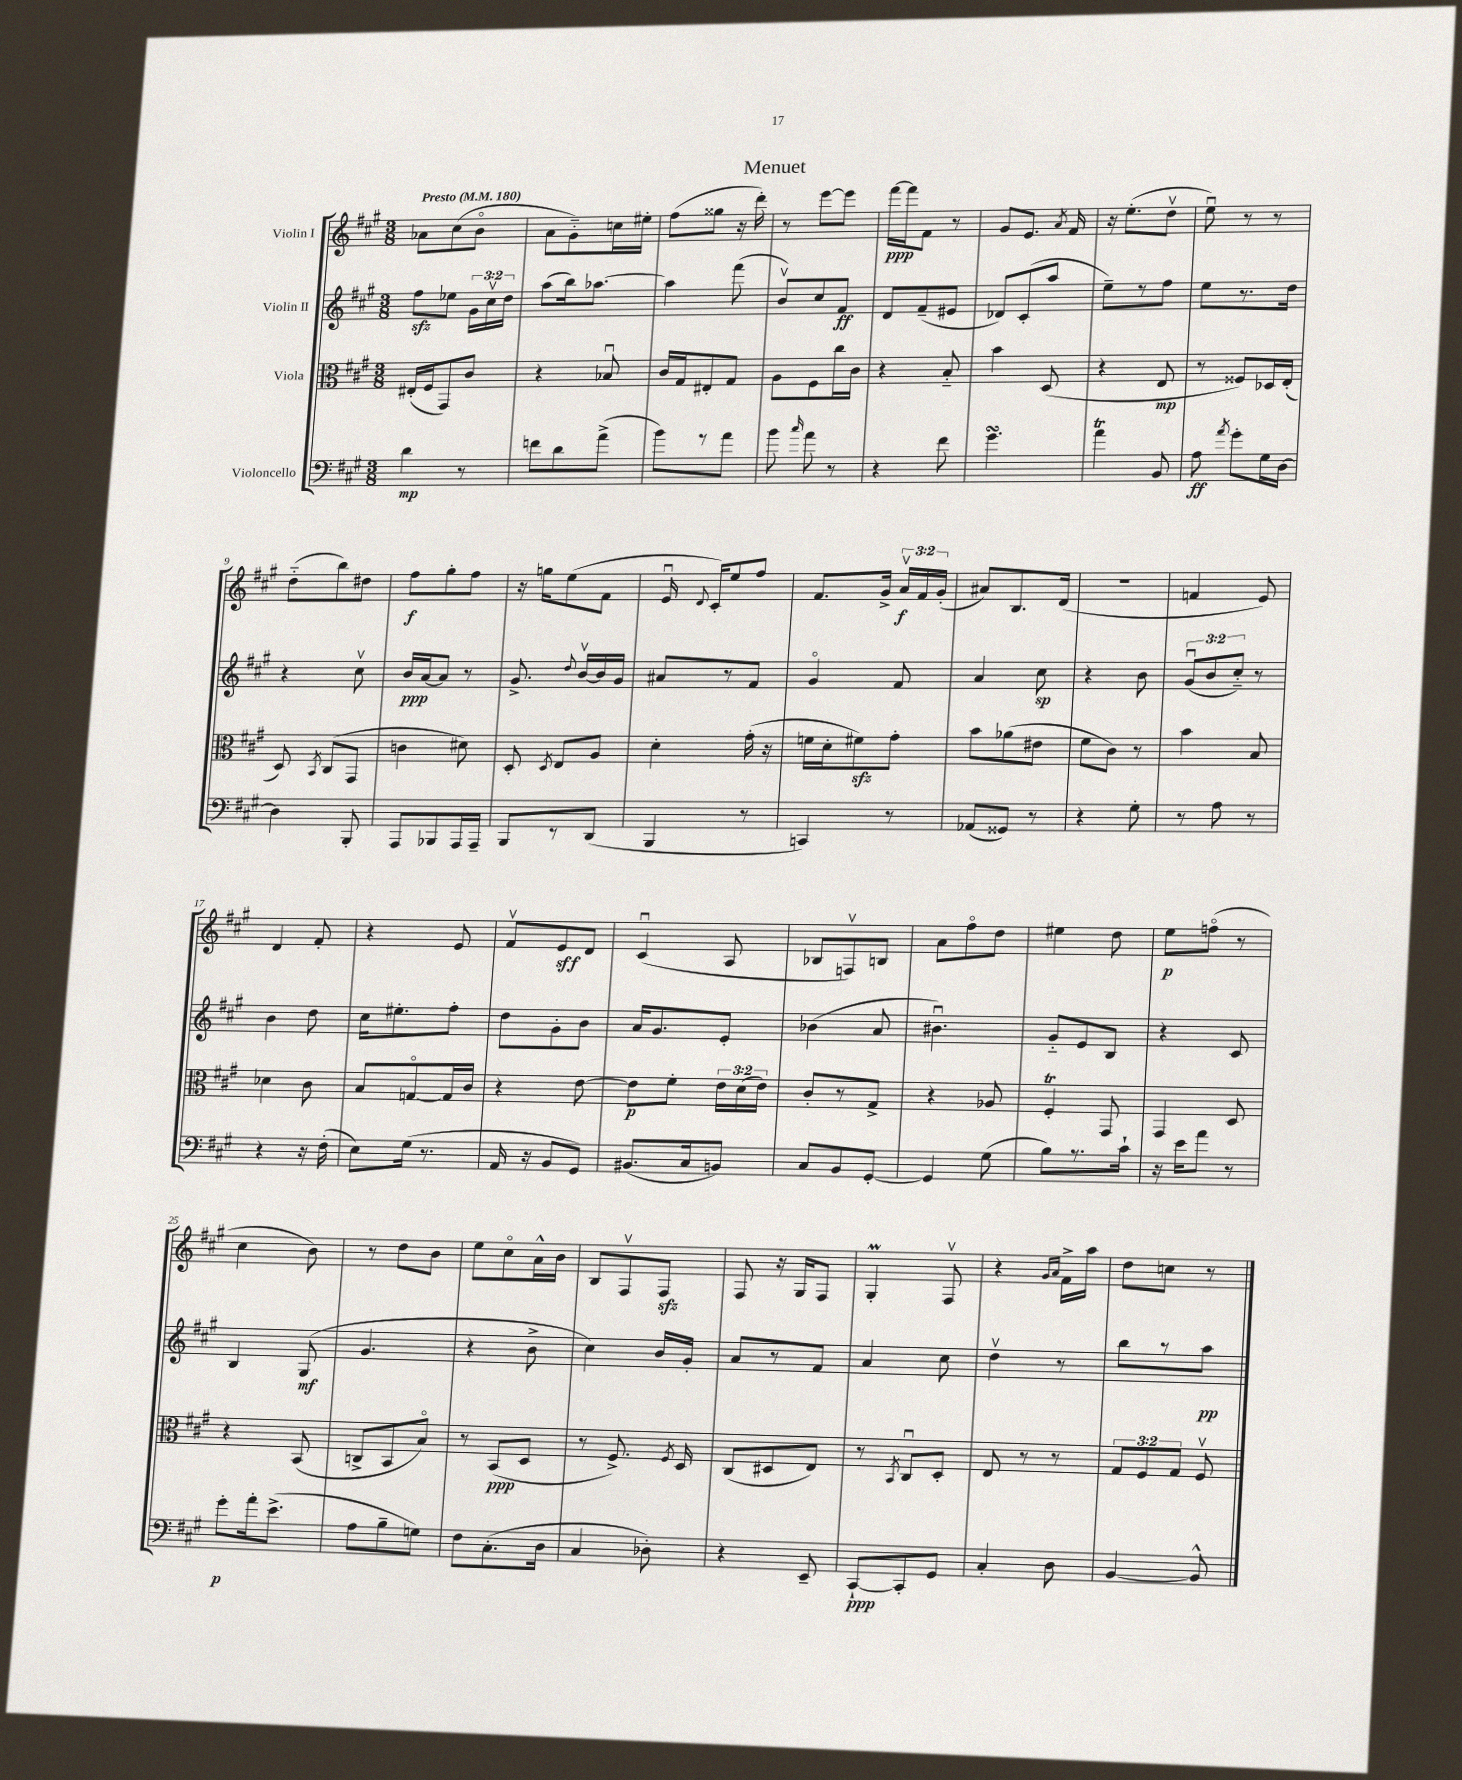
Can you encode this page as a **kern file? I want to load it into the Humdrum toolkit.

**kern	**kern	**kern	**kern
*staff4	*staff3	*staff2	*staff1
*clefF4	*clefC3	*clefG2	*clefG2
*k[f#c#g#]	*k[f#c#g#]	*k[f#c#g#]	*k[f#c#g#]
*M3/8	*M3/8	*M3/8	*M3/8
*MM180	*MM180	*MM180	*MM180
4d\	(16E#'/LL	8ff#\L	8a-\L
.	16F#/J	.	.
.	8GG#/)	8ee-\J	(8cc#\
8r	8c#/J	24g#\LL	8bo\J
.	.	24cc#v\	.
.	.	24dd\JJ	.
=	=	=	=
8f\L	4r	(8aa\L	8a\L
8d\	.	16bb\k)	8g#'~\)
.	.	[8.aa-\J	.
(8a^\J	8B-u/	.	16cc\L
.	.	.	16ee#'\JJ
=	=	=	=
8b\L)	16c#/LL	4aa-\]	(8ff#\L
.	16G#/J	.	.
8r	8E#'/	.	8gg##\J
8a\J	8G#/J	(8fff#\	16r
.	.	.	16ddd'\)
=	=	=	=
8b\	8A\L	8bv/L)	8r
16qqcc#/	.	.	.
8a\	8F#\	8cc#/	[8eee\L
8r	16cc#\L	8f#/J	8eee\]J
.	16c#\JJ	.	.
=	=	=	=
4r	4r	8d/L	[16fff#\LL
.	.	.	16fff#\]J
.	.	(8f#~/	8f#\J
8f#\	8B'~/	8e#/J	8r
=	=	=	=
4.g#\	4b\	8d-/L)	8g#/L
.	.	(8c#'/	8.e/J
.	(8D/	8aa/J	.
.	.	.	8qa/
.	.	.	16f#/
=	=	=	=
4a\	4r	8ee~\L)	16r
.	.	.	(8.ee'\L
.	.	8r	.
8BB/	8E/	8ff#\J	8ddv\J
=	=	=	=
8A\	8r	8ee\L	8eeu\)
8qa/	.	.	.
8g#'\L	8F##/L)	8.r	8r
16G#\L	16D-/L	.	8r
[16D\JJ	(16E'/JJ	16dd\Jk	.
=	=	=	=
4D\]	8D/)	4r	(8dd'~\L
.	8qBB/	.	.
.	(8C#/L	.	8bb\)
8BBB'/	8GG#/J	8cc#v\	8dd#\J
=	=	=	=
8AAA/L	4c\	16b/LL	8ff#\L
.	.	[16a/J	.
8BBB-/	.	8a/]J	8gg#'\
16AAA/L	8d#\)	8r	8ff#\J
16AAA~/JJ	.	.	.
=	=	=	=
8BBB/L	8D'/	8.g#^/	16r
.	.	.	16gg\LK
.	8qD/	.	.
8r	8E/L	.	(8ee\
.	.	8qqdd/	.
.	.	[16bv/LL	.
(8DD/J	8A/J	16b/]	8f#\J
.	.	16g#/JJ	.
=	=	=	=
4BBB/	4d'\	8a#/L	16eu/
.	.	.	8qqd/
.	.	.	16c#'/LK)
.	.	8r	8ee/
8r	(16g#'\	8f#/J	8ff#/J
.	16r	.	.
=	=	=	=
4CC/)	16f\LL	4g#o/	8.f#/L
.	16d'\J	.	.
.	8f#\)	.	.
.	.	.	16g#^/Jk
8r	8g#'\J	8f#/	24av/LL
.	.	.	24f#/
.	.	.	(24g#'/JJ
=	=	=	=
(8AA-/L	8b\L	4a/	8a#/L)
8GG##/J)	(8a-\	.	8.B/
8r	8e#\J	8cc#\	.
.	.	.	(16d/Jk
=	=	=	=
4r	8f#\L	4r	4.r
.	8c#\J)	.	.
8G#'\	8r	8b\	.
=	=	=	=
8r	4b\	(12g#u/L	4f/
.	.	12b/	.
8A\	.	.	.
.	.	12cc#'~/J)	.
8r	8B/	8r	8e/)
=	=	=	=
4r	4d-\	4b\	4d/
16r	8c#\	8dd\	8f#'/
(16F#'\	.	.	.
=	=	=	=
8E\L)	8B/L	16cc#\LK	4r
.	.	8.ee#'\	.
(16G#\Jk	[8Go/	.	.
8.r	.	.	.
.	16G/]L	8ff#'\J	8e/
.	16c#/JJ	.	.
=	=	=	=
16AA/	4r	8dd\L	8f#v/L
16r	.	.	.
8BB/L	.	8g#'\	8e/
8GG#/J)	[8e\	8b\J	8d/J
=	=	=	=
(8.BB#/L	8e\]L	16a/LK	(4c#u/
.	.	8.g#/	.
.	8f#'\J	.	.
16C#/k	.	.	.
8BB/J)	24e\LL	8e'/J	8A/
.	(24d\	.	.
.	24e\JJ)	.	.
=	=	=	=
8C#/L	8c#'/L	(4b-\	8B-/L
8BB/	8r	.	8Fv/)
[8GG#'/J	8G#^/J	8a/	8B/J
=	=	=	=
4GG#/]	4r	4.b#u\)	8a\L
.	.	.	8ff#o\
(8G#\	8A-/	.	8dd\J
=	=	=	=
8B\L)	4F#'/	8g#'~/L	4ee#\
8.r	.	8e/	.
.	8GG#/	8B/J	8dd\
16c#`\Jk	.	.	.
=	=	=	=
16r	4GG#/	4r	8ee\L
16e\LK	.	.	.
8a\J	.	.	(8ffo\J
8r	8D/	8c#/	8r
=	=	=	=
8g#'\L	4r	4B/	4cc#\
16a'\k	.	.	.
(8.e^\J	.	.	.
.	(8BB/	(8G#/	8b\)
=	=	=	=
8A\L	8C^/L	4.g#/	8r
8B~\	8BB/	.	8dd\L
8G\J)	8Bo/J)	.	8b\J
=	=	=	=
8F#\L	8r	4r	8ee\L
(8.C#'\	(8BB/L	.	8cc#o\
.	8D/J	8b^\	16a^^\L
16D\Jk	.	.	16b\JJ
=	=	=	=
4C#/	8r	4cc#\)	8B/L
.	8.F#^/)	.	8F#v/
8D-'\)	.	16b/LL	8F#/J
.	8qF#/	.	.
.	16D/	16g#'/JJ	.
=	=	=	=
4r	(8C#/L	8a/L	8F#/
.	8D#/	8r	16r
.	.	.	16G#/LK
8EE~/	8E/J)	8f#/J	8F#/J
=	=	=	=
[8CC#`/L	8r	4a/	4G#'/
.	8qBB/	.	.
8CC#'/]	8C#u/L	.	.
8GG#/J	8D'/J	8cc#\	8F#v/
=	=	=	=
4C#'/	8E/	4ddv\	4r
.	8r	.	.
.	.	.	16qqg#/LL
.	.	.	16qqa/JJ
8D\	8r	8r	16f#^\LL
.	.	.	16aa\JJ
=	=	=	=
[4BB/	12G#/L	8bb\L	8dd\L
.	12F#/	.	.
.	.	8r	8cc\J
.	12G#/J	.	.
8BB^^/]	8F#v/	8aa\J	8r
==	==	==	==
*-	*-	*-	*-
